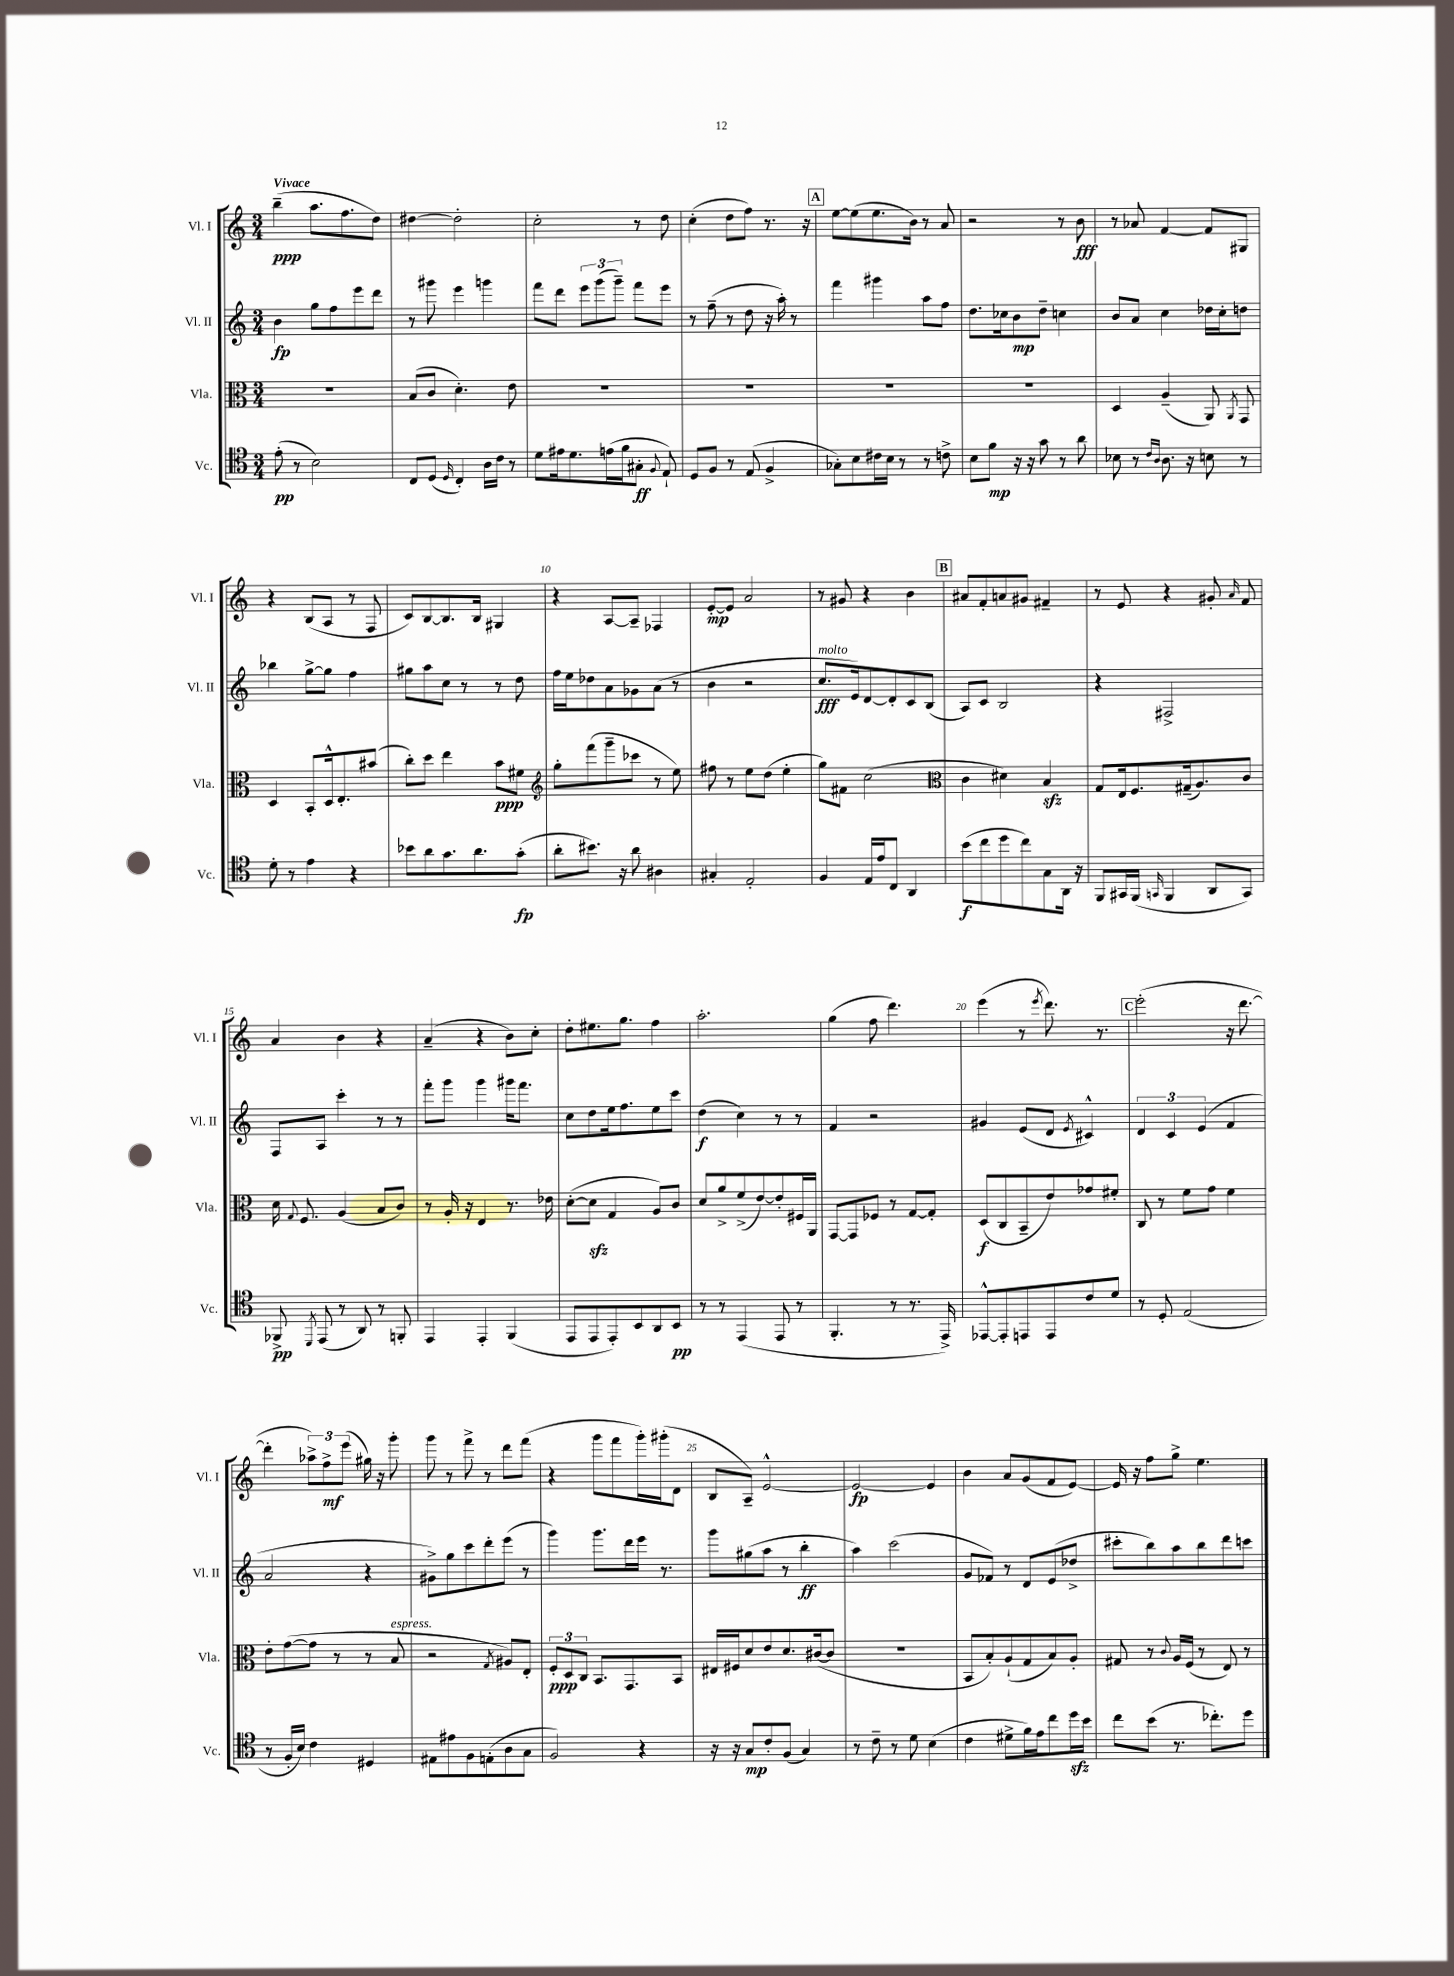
<<
\new StaffGroup <<
\new Staff = "s0" \with { instrumentName = "Vl. I" shortInstrumentName = "Vl. I" } {
    \clef treble \key c \major \numericTimeSignature \time 3/4 \tempo "Vivace"
    \autoBeamOff b''4--\ppp( a''8.[ f''8. d''8]) |
    dis''4~ dis''2-. |
    c''2-. r8 d''8 |
    c''4-.( d''8[ f''8]) r8. r16 |
    \mark \markup { \box "A" } e''8[~ e''8( e''8. b'16]) r8 a'8 |
    r2 r8 b'8\fff |
    r8 aes'8 f'4~ f'8[ gis8] |
    r4 b8[( a8] r8 f8 |
    c'8[) b8~ b8. b16] gis4 |
    r4 a8[~ a8]-- fes4 |
    e'8[~-.\mp e'8] a'2 |
    r8 gis'8 r4 b'4 |
    \mark \markup { \box "B" } ais'8[ f'8-. a'8 gis'8] fis'4-- |
    r8 e'8 r4 gis'8-. \grace { a'16 } f'8 |
    a'4 b'4 r4 |
    a'4--( r4 b'8[) c''8]-. |
    d''8[-. eis''8. g''8.] f''4 |
    a''2.-. |
    g''4( f''8 d'''4.) |
    e'''4( r8 \acciaccatura { e'''8 } d'''8.) r8. |
    \mark \markup { \box "C" } e'''2-.( r16 d'''8.~ |
    d'''4-. \tuplet 3/2 { aes''8[->) f''8->\mf e'''8]( } gis''16) r16 g'''8-. |
    g'''8 r8 f'''8-> r8 d'''8[ f'''8]( |
    r4 g'''8[ f'''8 g'''16-.) gis'''16-.( d'8] |
    b8[ a8]--) e'2~-^ |
    e'2~\fp e'4 |
    b'4 a'8[ g'8( f'8 e'8]~) |
    e'16 r16 f''8[ g''8]-> e''4. \bar "|." |
}
\new Staff = "s1" \with { instrumentName = "Vl. II" shortInstrumentName = "Vl. II" } {
    \clef treble \key c \major \numericTimeSignature \time 3/4
    \autoBeamOff b'4\fp g''8[ f''8 e'''8 d'''8] |
    r8 gis'''8 e'''4 g'''4 |
    f'''8[ d'''8] \tuplet 3/2 { e'''8[ g'''8( g'''8]--) } f'''8[ e'''8] |
    r8 f''8--( r8 d''8 r16 a''16-.) r8 |
    \mark \markup { \box "A" } f'''4 gis'''4 a''8[ f''8] |
    d''8.[ ces''16 b'8\mp d''8]-- c''4 |
    b'8[ a'8] c''4 des''16[ c''16-. d''8] |
    bes''4 g''8[~-> g''8] f''4 |
    gis''8[ a''8 c''8] r8 r8 d''8 |
    f''16[ e''16 des''8 a'8 ges'8 a'8]( r8 |
    b'4 r2 |
    c''8.[\fff^\markup { \italic "molto" } e'16) d'8~ d'8-. c'8 b8]( |
    \mark \markup { \box "B" } a8[) c'8] b2 |
    r4 fis2-> |
    f8[ a8] c'''4-. r8 r8 |
    f'''8[-. g'''8] g'''4 gis'''16[ f'''8.] |
    c''8[ d''8 e''16 f''8. e''8 c'''8] |
    d''4\f( c''4) r8 r8 |
    f'4 r2 |
    gis'4 e'8[( d'8] \acciaccatura { e'8 } cis'4-^) |
    \mark \markup { \box "C" } \tuplet 3/2 { d'4 c'4 e'4( } f'4 |
    a'2 r4 |
    gis'8[->) g''8 c'''8 d'''8-. e'''8]( r8 |
    g'''4) g'''8.[ d'''16 e'''16] r8. |
    g'''8[ gis''8( a''8] r8 b''4-.\ff |
    a''4) c'''2( |
    g'8[ fes'8]) r8 d'8[ e'8( des''8]-> |
    cis'''8[-. b''8) a''8 b''8 d'''8 c'''8] \bar "|." |
}
\new Staff = "s2" \with { instrumentName = "Vla." shortInstrumentName = "Vla." } {
    \clef alto \key c \major \numericTimeSignature \time 3/4
    \autoBeamOff R2. |
    b8[( c'8] d'4.-.) e'8 |
    R2. |
    R2. |
    \mark \markup { \box "A" } R2. |
    R2. |
    d4 a4--( a,8) \acciaccatura { a,8 } g,8 |
    d4 b,8[-. d16-^ e8.-. bis'8]( |
    c''8[-.) d''8] e''4 b'8[\ppp fis'8] |
    \clef treble g''8[-. f'''8( g'''8-- ces'''8] r8 e''8) |
    fis''8 r8 e''8[ d''8]( e''4-. |
    g''8[) fis'8] c''2( |
    \mark \markup { \box "B" } \clef alto c'4 dis'4) b4\sfz |
    g8[ e16 f8. gis16--( a8.) c'8] |
    d'16 \appoggiatura { g8 } f8. a4( b8[ c'8]) |
    r8 a16-. r16 e4 r8. ees'16 |
    d'8[~-.( d'8]\sfz g4 a8[) c'8] |
    d'8[ a'8-> f'8->( e'8~) e'8-. fis16 a,16] |
    g,8[~ g,8 fes8] r8 g8[~ g8]-. |
    d8[\f( c8 b,8-- e'8) ges'8 fis'8]-. |
    \mark \markup { \box "C" } c8 r8 f'8[ g'8] f'4 |
    e'8[-. g'8~( g'8] r8 r8 b8^\markup { \italic "espress." } |
    r2 \acciaccatura { g8 } ais8[) e8]-. |
    \tuplet 3/2 { f8[-.\ppp d8 c8] } b,8.[ g,8. b,8] |
    eis16[ fis16 d'8 e'8 d'8. cis'16~( cis'8] |
    R2. |
    b,8[ b8-.) a8-!( g8 b8) a8]-. |
    gis8 r8 \appoggiatura { c'8 } a16[ f16]( r8 e8) r8 \bar "|." |
}
\new Staff = "s3" \with { instrumentName = "Vc." shortInstrumentName = "Vc." } {
    \clef tenor \key c \major \numericTimeSignature \time 3/4
    \autoBeamOff e'8-.\pp( r8 b2) |
    c8[ d8]( \grace { d16 } c4-.) a16[ c'16] r8 |
    d'8[ eis'16 d'8. e'16( f'16 gis8]-.\ff \appoggiatura { f8 } e8-!) |
    d8[ f8] r8 e8( f4-> |
    \mark \markup { \box "A" } ges8[-.) b8 cis'16 b16] r8 r8 c'8-> |
    b8[ f'8]\mp r16 r16 g'8 r8 a'8 |
    bes8 r8 \grace { c'16[ a16] } a8. r16 b8 r8 |
    d'8-. r8 e'4 r4 |
    bes'8[ a'8 g'8. a'8. g'8]-.\fp( |
    a'8[-. bis'8.]) r16 a'8 ais4 |
    gis4-. e2-. |
    f4 e16[ e'16 c8] a,4 |
    \mark \markup { \box "B" } b'8[\f( c''8 d''8 c''8) g8 a,16] r16 |
    f,8[ gis,16 f,16]( \grace { g,16 } f,4 a,8[ g,8]) |
    fes,8->\pp \acciaccatura { d,8 } e,8( r8 a,8) r8 f,8-. |
    e,4 e,4-. f,4( |
    e,8[ e,8 e,8-.) b,8 a,8 b,8]\pp |
    r8 r8 e,4( e,8 r8 |
    f,4.-. r8 r8. e,16->) |
    ees,8[~-^ ees,8-. e,8 e,8 c'8 d'8] |
    \mark \markup { \box "C" } r8 d8-. e2( |
    r8 f16[-. b16]) c'4 dis4 |
    eis8[ eis'8 f8 e8-.( a8 g8] |
    f2) r4 |
    r16 r16 g8[\mp c'8-. f8]( g4) |
    r8 c'8-- r8 d'8 b4( |
    c'4 dis'8[-> f'16) e'16 c''8 d''16\sfz b'16] |
    c''8[ b'8]( r8. ces''8.[-.) d''8] \bar "|." |
}
>>
>>
\layout { \context { \Score \override BarNumber.break-visibility = ##(#f #t #t) barNumberVisibility = #(every-nth-bar-number-visible 5) } }
